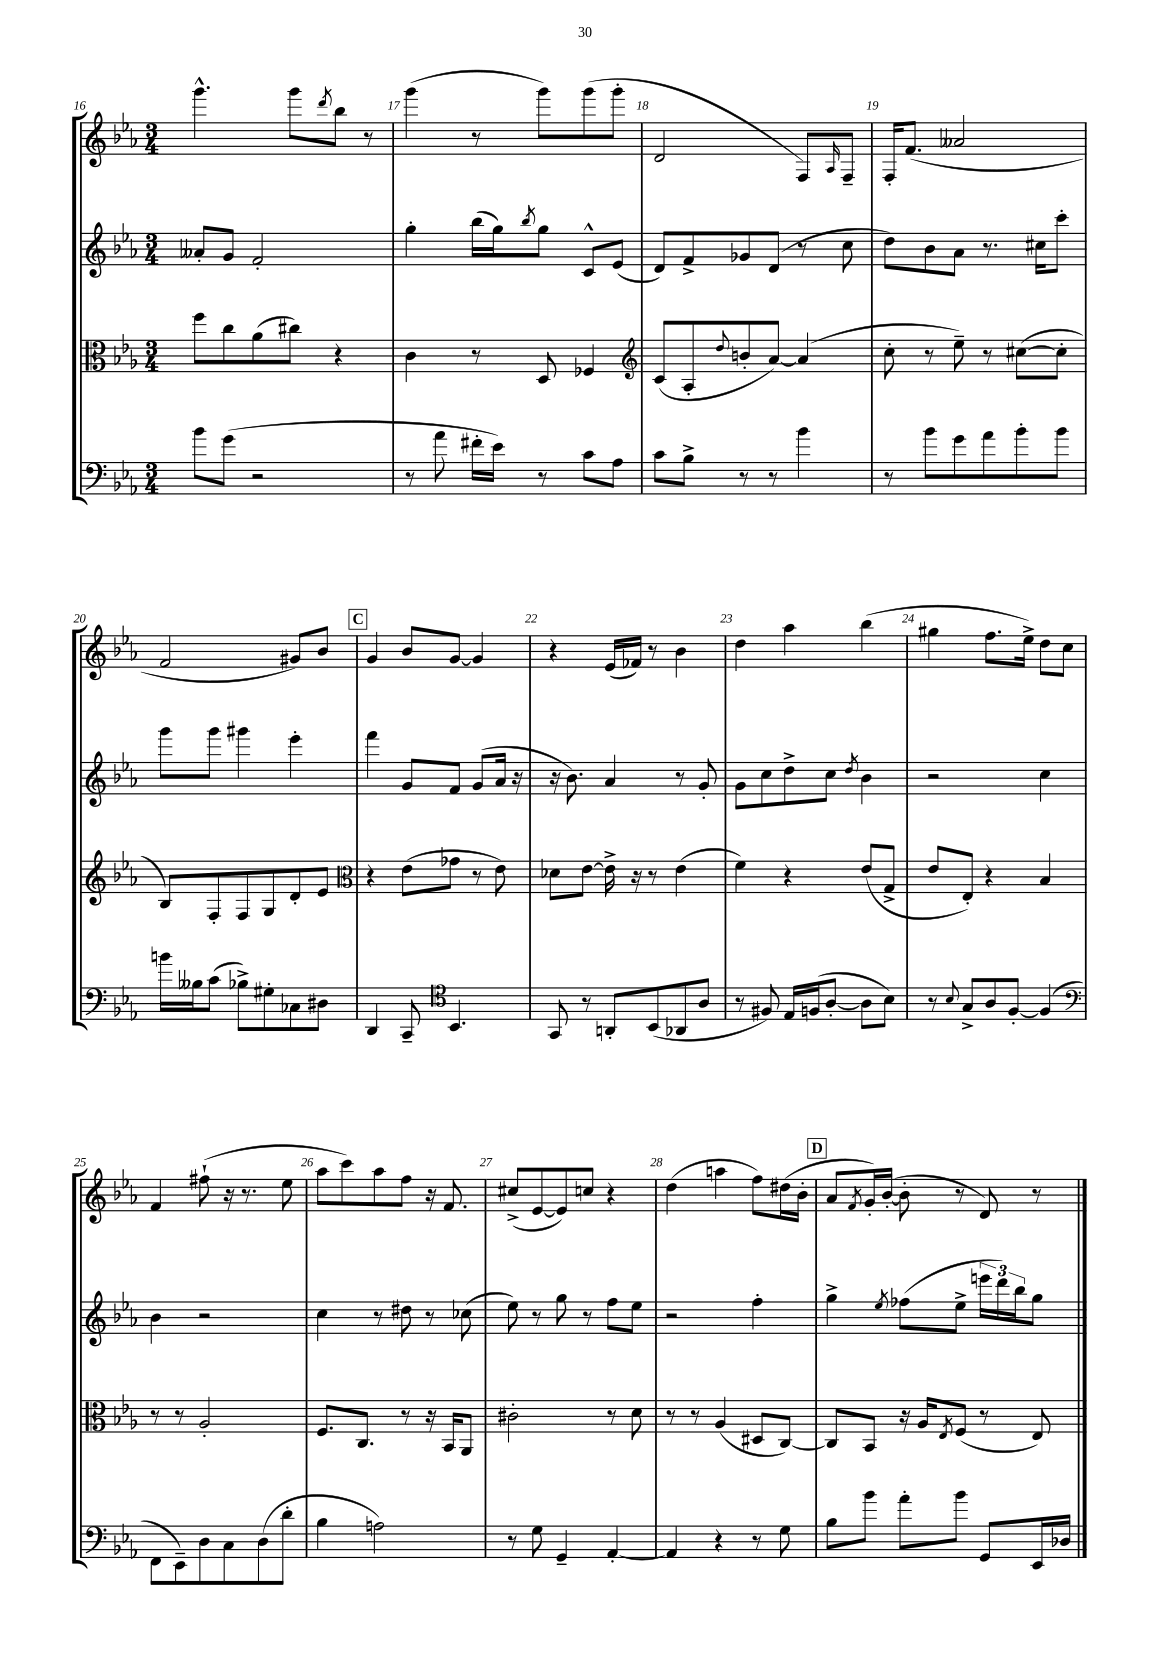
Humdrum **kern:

**kern	**kern	**kern	**kern
*staff4	*staff3	*staff2	*staff1
*clefF4	*clefC3	*clefG2	*clefG2
*k[b-e-a-]	*k[b-e-a-]	*k[b-e-a-]	*k[b-e-a-]
*M3/4	*M3/4	*M3/4	*M3/4
8b-	8ff	8a--'	4.ggg^^
(8g	8cc	8g	.
2r	(8a-	2f'	.
.	8cc#)	.	8ggg
.	.	.	8qddd
.	4r	.	8bb-
.	.	.	8r
=	=	=	=
8r	4c	4gg'	(4ggg
8a-	.	.	.
16f#'	8r	(16bb-	8r
16e-)	.	16gg)	.
.	.	8qbb-	.
8r	8D	8gg	8ggg)
8c	4F-	8c^^	(8ggg
8A-	.	(8e-	8ggg'
=	=	=	=
*	*clefG2	*	*
8c	(8c	8d)	2d
8B-^	8A-'	8f^	.
.	8qqdd	.	.
8r	8b'	8g-	.
8r	[8a-)	(8d	.
4b-	(4a-]	8r	8F)
.	.	.	16qqA-
.	.	8cc	8F~
=	=	=	=
8r	8cc'	8dd)	16F'
.	.	.	(8.f
8b-	8r	8b-	.
8g	8ee-~)	8a-	2a--
8a-	8r	8.r	.
8b-'	([8cc#	.	.
.	.	16cc#	.
8b-	8cc#']	8ccc'	.
=	=	=	=
16b	8B-)	8ggg	2f
16B--	.	.	.
(8c	8F'	8ggg	.
8B-^)	8F	4ggg#	.
8G#'	8G	.	.
8C-	8d'	4eee-'	8g#)
8D#	8e-	.	8b-
=	=	=	=
*	*clefC3	*	*
4DD	4r	4fff	4g
8CC~	(8e-	8g	8b-
*clefC4	*	*	*
4.BB-	8g-	8f	[8g
.	8r	(8g	4g]
.	8e-)	16a-	.
.	.	16r	.
=	=	=	=
8GG	8d-	16r	4r
.	.	8.b-)	.
8r	[8e-	.	.
8AA'	16e-^]	4a-	(16e-
.	16r	.	16f-)
(8BB-	8r	.	8r
8AA-	(4e-	8r	4b-
8A-	.	8g'	.
=	=	=	=
8r	4f)	8g	4dd
8F#)	.	8cc	.
16E-	4r	8dd^	4aa-
(16F	.	.	.
[8A-'	.	8cc	.
.	.	8qdd	.
8A-]	(8e-	4b-	(4bb-
8B-)	8G^	.	.
=	=	=	=
8r	8e-	2r	4gg#
8qqB-	.	.	.
8G^	8E-')	.	.
8A-	4r	.	8.ff
[8F'	.	.	.
.	.	.	16ee-^)
(4F]	4B-	4cc	8dd
.	.	.	8cc
=	=	=	=
*clefF4	*	*	*
8FF	8r	4b-	4f
8EE-~)	8r	.	.
8D	2A-'	2r	(8ff#`
8C	.	.	16r
.	.	.	8.r
(8D	.	.	.
8d'	.	.	8ee-
=	=	=	=
4B-	8.F	4cc	8aa-
.	.	.	8ccc)
.	8.C	.	.
2A)	.	8r	8aa-
.	8r	8dd#	8ff
.	16r	8r	16r
.	16BB-	.	8.f
.	8AA-	(8cc-	.
=	=	=	=
8r	2c#'	8ee-)	(8cc#^
8G	.	8r	[8e-
4GG~	.	8gg	8e-])
.	.	8r	8cc
[4AA-'	8r	8ff	4r
.	8d	8ee-	.
=	=	=	=
4AA-]	8r	2r	(4dd
.	8r	.	.
4r	(4A-	.	4aa
8r	8D#	4ff'	8ff)
8G	[8C)	.	(16dd#
.	.	.	16b-'
=	=	=	=
8B-	8C]	4gg^	8a-
.	.	.	8qf
8b-	8BB-	.	16g')
.	.	.	([16b-'
.	.	8qee-	.
8a-'	16r	(8ff-	8b-']
.	16A-	.	.
.	8qE-	.	.
8b-	(8F	8ee-^	8r
8GG	8r	24eee	8d)
.	.	24ddd)	.
.	.	24bb-	.
16EE-	8E-)	8gg	8r
16D-	.	.	.
==	==	==	==
*-	*-	*-	*-
